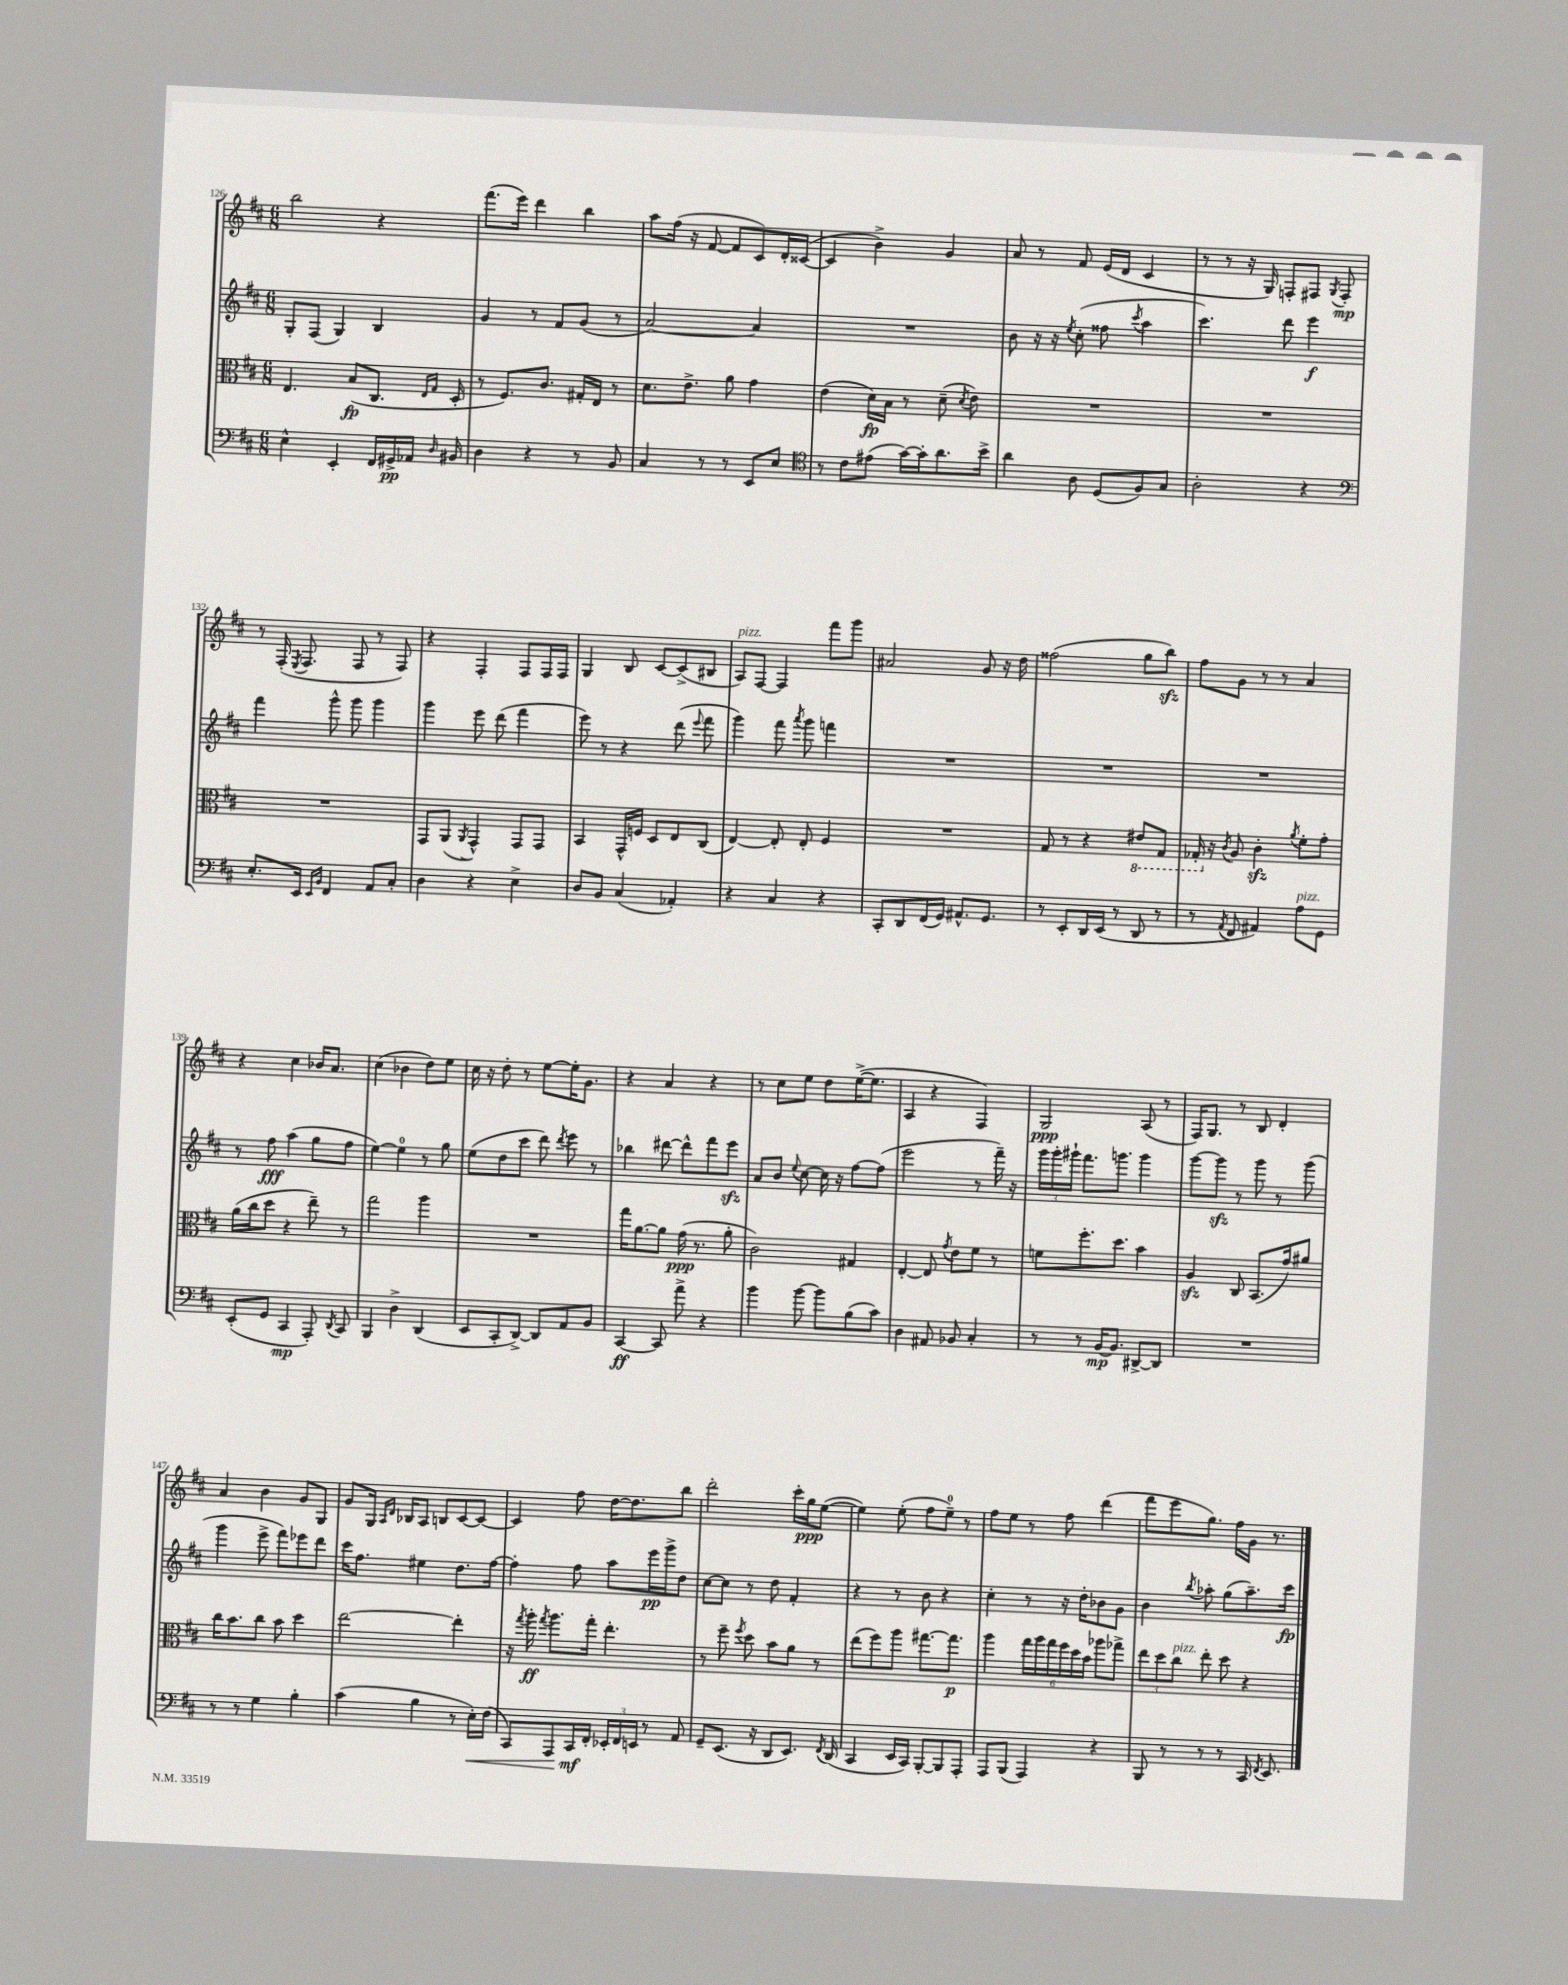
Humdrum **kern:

**kern	**dynam	**kern	**dynam	**kern	**dynam	**kern	**dynam
*part4	*part4	*part3	*part3	*part2	*part2	*part1	*part1
*staff4	*staff4	*staff3	*staff3	*staff2	*staff2	*staff1	*staff1
*clefF4	*	*clefC3	*	*clefG2	*	*clefG2	*
*k[f#c#]	*	*k[f#c#]	*	*k[f#c#]	*	*k[f#c#]	*
*M6/8	*	*M6/8	*	*M6/8	*	*M6/8	*
=126	=126	=126	=126	=126	=126	=126	=126
4E^^\	.	4.E/	.	8G'/L	.	2bb\	.
.	.	.	.	(8F#/J	.	.	.
4EE'/	.	.	.	4G/)	.	.	.
.	.	(8B/L	fp	.	.	.	.
16FF#/LL	.	8.C#/J	.	4B/	.	4r	.
16GG#X^/	pp	.	.	.	.	.	.
16AA-X/JJ	.	.	.	.	.	.	.
.	.	16qqE/LL	.	.	.	.	.
16qqD/	.	16qqG/JJ	.	.	.	.	.
16BB#X/	.	16D'/	.	.	.	.	.
=127	=127	=127	=127	=127	=127	=127	=127
4D\	.	8r	.	4g/	.	(8.fff#\L	.
.	.	8.F#/L)	.	.	.	.	.
.	.	.	.	.	.	16eee\Jk)	.
4r	.	.	.	8r	.	4ddd\	.
.	.	8.c#/J	.	.	.	.	.
.	.	.	.	8f#/L	.	.	.
8r	.	16G#X'/LL	.	(8g/J	.	4bb\	.
.	.	16E/JJ	.	.	.	.	.
8BB/	.	8r	.	8r	.	.	.
=128	=128	=128	=128	=128	=128	=128	=128
4C#/	.	8.d\L	.	[2a/)	.	8aa\L	.
.	.	.	.	.	.	(16ff#\Jk	.
.	.	8.e^\J	.	.	.	16r	.
8r	.	.	.	.	.	[8f#/	.
8r	.	8a\	.	.	.	8f#/L]	.
8EE/L	.	4g\	.	4a/]	.	8c#/)	.
8E/J	.	.	.	.	.	16d'/L	.
.	.	.	.	.	.	([16c##X/JJ	.
=129	=129	=129	=129	=129	=129	=129	=129
*clefC4	*	*	*	*	*	*	*
8r	.	(4e\	.	2.r	.	4c##/]	.
8c#\L	.	.	.	.	.	.	.
(8e#X\J	.	16d\LL)	fp	.	.	4b^\)	.
.	.	16B\JJ	.	.	.	.	.
[16g\LL)	.	8r	.	.	.	.	.
16g'\J]	.	.	.	.	.	.	.
8.a\	.	(8d~\	.	.	.	4g/	.
.	.	8qd/	.	.	.	.	.
.	.	8e\)	.	.	.	.	.
16b^\Jk	.	.	.	.	.	.	.
=130	=130	=130	=130	=130	=130	=130	=130
4a\	.	2.r	.	8b\	.	8a/	.
.	.	.	.	16r	.	8r	.
.	.	.	.	16r	.	.	.
.	.	.	.	8qee/	.	.	.
8A\	.	.	.	(8cc#'\	.	8f#/	.
(8D/L	.	.	.	8ff##X\	.	(16e/LL	.
.	.	.	.	.	.	16d/JJ	.
.	.	.	.	8qccc#/	.	.	.
8F#/)	.	.	.	4aa\	.	4c#/	.
8G/J	.	.	.	.	.	.	.
=131	=131	=131	=131	=131	=131	=131	=131
2A'\	.	2.r	.	4.ccc#\)	.	8r	.
.	.	.	.	.	.	8r	.
.	.	.	.	.	.	16r	.
.	.	.	.	.	.	16G/)	.
.	.	.	.	8ddd\	.	8Fn'/L	.
4r	.	.	.	4eee\	f	8F#X/J	.
.	.	.	.	.	.	8qG/	.
.	.	.	.	.	.	8F#'/	mp
!!LO:LB:g=z
=132	=132	=132	=132	=132	=132	=132	=132
*clefF4	*	*	*	*	*	*	*
8.E'/L	.	2.r	.	4fff#\	.	8r	.
.	.	.	.	.	.	(16F#'/	.
.	.	.	.	.	.	8qE/	.
16EE/Jk	.	.	.	.	.	8.F#/	.
16qqEE/LL	.	.	.	.	.	.	.
16qqBB/JJ	.	.	.	.	.	.	.
4FF#/	.	.	.	8ggg^^\	.	.	.
.	.	.	.	8ggg\	.	8F#/	.
8AA/L	.	.	.	4ggg\	.	8r	.
8C#'/J	.	.	.	.	.	8F#/)	.
=133	=133	=133	=133	=133	=133	=133	=133
4D\	.	8GG/L	.	4ggg\	.	4r	.
.	.	(8AA/J	.	.	.	.	.
.	.	8qAA/	.	.	.	.	.
4r	.	4GG^^/)	.	8eee\	.	4F#'/	.
.	.	.	.	(8ddd\	.	.	.
4E^\	.	8GG/L	.	4fff#\	.	8F#/L	.
.	.	8GG/J	.	.	.	16F#/L	.
.	.	.	.	.	.	16F#/JJ	.
=134	=134	=134	=134	=134	=134	=134	=134
8D/L	.	4BB/	.	8eee\)	.	4G/	.
8BB/J	.	.	.	8r	.	.	.
(4C#/	.	16GG^^/LL	.	4r	.	8B/	.
.	.	16Fn/JJ	.	.	.	.	.
.	.	8D/L	.	.	.	[8c#/L	.
4AA-X'/)	.	8E/	.	(8ddd\	.	(8c#^/]	.
.	.	.	.	8qqeee/	.	.	.
.	.	(8C#/J	.	8fff#\	.	8B#X/J	.
=135	=135	=135	=135	=135	=135	=135	=135
!	!	!	!	!	!	!LO:TX:a:i:t=pizz.	!
4r	.	[4E/)	.	4ggg\)	.	8A/L)	.
.	.	.	.	.	.	[8F#/J	.
4C#/	.	8E'/]	.	8fff#\	.	4F#/]	.
.	.	.	.	8qaaa/	.	.	.
.	.	8E'/	.	8ggg\	.	.	.
4r	.	4F#/	.	4fffn\	.	8fff#\L	.
.	.	.	.	.	.	8ggg\J	.
=136	=136	=136	=136	=136	=136	=136	=136
8CC#'/L	.	2.r	.	2.r	.	2a#X/	.
8DD/	.	.	.	.	.	.	.
(16FF#/L	.	.	.	.	.	.	.
16GG/JJ)	.	.	.	.	.	.	.
8.AA#X^^/L	.	.	.	.	.	.	.
.	.	.	.	.	.	8g/	.
8.GG/J	.	.	.	.	.	.	.
.	.	.	.	.	.	16r	.
.	.	.	.	.	.	16dd\	.
=137	=137	=137	=137	=137	=137	=137	=137
8r	.	8G/	.	2.r	.	(2ff##X\	.
8EE'/L	.	8r	.	.	.	.	.
16DD/L	.	4r	.	.	.	.	.
(16EE/JJ	.	.	.	.	.	.	.
8r	.	.	.	.	.	.	.
*	*	*8ba	*	*	*	*	*
8DD/	.	8E#X/L	.	.	.	8gg\L	.
8r	.	8GG/J	.	.	.	8bbzz\J)	.
=138	=138	=138	=138	=138	=138	=138	=138
8r	.	16GG-X'/	.	2.r	.	8ff#\L	.
*	*	*X8ba	*	*	*	*	*
.	.	16r	.	.	.	.	.
8qAA/	.	8qc#/	.	.	.	.	.
8FF#/	.	8A/	.	.	.	8g\J	.
4AA#X/)	.	4c#zz'\	.	.	.	8r	.
.	.	.	.	.	.	8r	.
.	.	8qa/	.	.	.	.	.
!LO:TX:a:i:t=pizz.	!	!	!	!	!	!	!
8A\L	.	8f#'\L	.	.	.	4a/	.
8GG\J	.	8g'\J	.	.	.	.	.
!!LO:LB:g=z
=139	=139	=139	=139	=139	=139	=139	=139
(8EE'/L	.	(16a\LL	.	8r	.	4r	.
.	.	16cc#\J	.	.	.	.	.
8GG/J	.	8dd\J	.	8ff#\	fff	.	.
4CC#/	mp	4r	.	(4aa\	.	4cc#\	.
8AAA'/)	.	8ee~\)	.	8gg\L	.	16b-X/KL	.
.	.	.	.	.	.	8.a/J	.
8qDD/	.	.	.	.	.	.	.
8CC#/	.	8r	.	8ff#\J	.	.	.
=140	=140	=140	=140	=140	=140	=140	=140
4BBB/	.	2gg\	.	[4ee\)	.	(4cc#\	.
4D^\	.	.	.	4ee\]	.	4b-X\	.
(4DD/	.	4aa\	.	8r	.	8dd\L)	.
.	.	.	.	8gg\	.	8ee\J	.
=141	=141	=141	=141	=141	=141	=141	=141
8EE/L	.	2.r	.	(8ee\L	.	16cc#\	.
.	.	.	.	.	.	16r	.
8CC#'/	.	.	.	8dd\	.	8dd'\	.
[8DD^/J)	.	.	.	8ccc#\J	.	8r	.
8DD/L]	.	.	.	8ddd\)	.	[8ee\L	.
.	.	.	.	8qddd/	.	.	.
8AA/	.	.	.	8eee\	.	16ee'\K]	.
.	.	.	.	.	.	8.g\J	.
8BB/J	.	.	.	8r	.	.	.
=142	=142	=142	=142	=142	=142	=142	=142
[4CC#/	ff	16gg\KL	.	4bb-X\	.	4r	.
.	.	[8.a\	.	.	.	.	.
8CC#/]	.	8a\J]	.	[8ddd#X\	.	4a/	.
8a^\	.	(16g\	ppp	8ddd#^^\L]	.	.	.
.	.	8.r	.	.	.	.	.
4r	.	.	.	8fff#\	.	4r	.
.	.	8a'\	.	8eeezz\J	.	.	.
=143	=143	=143	=143	=143	=143	=143	=143
4b\	.	2c#\)	.	8a/L	.	8r	.
.	.	.	.	8b/J	.	8cc#\L	.
.	.	.	.	8qqee/	.	.	.
[8b\	.	.	.	[8cc#\	.	8ee\J	.
8b\L]	.	.	.	16cc#\]	.	8dd\L	.
.	.	.	.	16r	.	.	.
(8B\	.	4G#X/	.	[8ff#\L	.	([16ee^\K	.
.	.	.	.	.	.	8.ee\J]	.
8c#\J)	.	.	.	(8ff#\J]	.	.	.
=144	=144	=144	=144	=144	=144	=144	=144
4D\	.	[4E'/	.	2eee\	.	4A/	.
8AA#X/	.	8E/]	.	.	.	4r	.
.	.	8qg/	.	.	.	.	.
8BB-X/	.	8e\L	.	.	.	.	.
4C#'/	.	8f#\J	.	8r	.	4F#/)	.
.	.	8r	.	16fff#~\)	.	.	.
.	.	.	.	16r	.	.	.
=145	=145	=145	=145	=145	=145	=145	=145
8r	.	8fn\L	.	24ggg\LL	.	2G/	ppp
.	.	.	.	24ggg'\	.	.	.
.	.	.	.	24ggg#X`\JJ	.	.	.
8r	.	8.ff#'\	.	8.fff#\L	.	.	.
[16BB/KL	mp	.	.	.	.	.	.
8.BB/J]	.	8.dd\J	.	8.gggn\J	.	.	.
[8DD#X^/L	.	4b\	.	4ggg\	.	(8A/	.
8DD#/J]	.	.	.	.	.	8r	.
=146	=146	=146	=146	=146	=146	=146	=146
2.r	.	4Azz/	.	[8ggg\L	.	16F#/KL)	.
.	.	.	.	.	.	8.G/J	.
.	.	.	.	8gggzz\J]	.	.	.
.	.	8C#/	.	8r	.	8r	.
.	.	(8.BB/L	.	8ggg\	.	8B/	.
.	.	.	.	8r	.	4d'/	.
.	.	16g/k)	.	.	.	.	.
.	.	8a#X/J	.	(8ggg\	.	.	.
!!LO:LB:g=z
=147	=147	=147	=147	=147	=147	=147	=147
8r	.	16cc#\KL	.	4ggg\	.	4a/	.
.	.	8.b\	.	.	.	.	.
8r	.	.	.	.	.	.	.
4G\	.	8cc#\J	.	8eee^\	.	4b\	.
.	.	8b\	.	8fff#\L)	.	.	.
4B'\	.	4dd\	.	8eee-X\	.	8g/L	.
.	.	.	.	8ddd\J	.	8G/J	.
=148	=148	=148	=148	=148	=148	=148	=148
(4c#\	.	[2ee\	.	16ccc#\KL	.	8g/L	.
.	.	.	.	8.ff#\J	.	.	.
.	.	.	.	.	.	16G/Jk	.
.	.	.	.	.	.	16qqA/LL	.
.	.	.	.	.	.	16qqd/JJ	.
.	.	.	.	.	.	16B-X/KL	.
4B\	.	.	.	4ee#X\	.	8A/J	.
.	.	.	.	.	.	8Bn/L	.
8r	.	4ee'\]	.	8.dd\L	.	[8c#/	.
!	!LO:HP:b	!	!	!	!	!	!
16E'\LL)	<	.	.	.	.	8c#/J_	.
(16F#\JJ	.	.	.	[16ff#\Jk	.	.	.
=149	=149	=149	=149	=149	=149	=149	=149
8CC#/L)	.	16r	.	4ff#'\]	.	4c#/]	.
.	.	8qgg/	.	.	.	.	.
.	.	16aa'\	ff	.	.	.	.
.	.	8qgg/	.	.	.	.	.
8AAA/	.	8.aa\L	.	.	.	.	.
16CC#/L	mf	.	.	8ff#\	.	8ff#\	.
16FF#'/JJ	[	16gg'\Jk	.	.	.	.	.
24EE-X'/LL	.	4.ee'\	.	8aa\L	.	[16dd\KL	.
24FF#/	.	.	.	.	.	.	.
.	.	.	.	.	.	8.dd\]	.
24EEn/JJ	.	.	.	.	.	.	.
8r	.	.	.	16eee\L	pp	.	.
.	.	.	.	16ggg^\J	.	.	.
8AA/	.	.	.	8dd\J	.	8bb\J	.
=150	=150	=150	=150	=150	=150	=150	=150
8GG~/L	.	8r	.	[8cc#\L	.	2ddd'\	.
(8.EE/J	.	8ff#~\	.	8cc#\J]	.	.	.
.	.	8qff#/	.	.	.	.	.
.	.	8dd\	.	8r	.	.	.
16r	.	.	.	.	.	.	.
8DD/L	.	8b\L	.	8dd\	.	.	.
8.EE/J)	.	8a\J	.	4f#'/	.	16ccc#'\LL	.
.	.	.	.	.	.	16gg\J	ppp
.	.	8r	.	.	.	([8ee\J	.
8qFF#/	.	.	.	.	.	.	.
(16DD/	.	.	.	.	.	.	.
=151	=151	=151	=151	=151	=151	=151	=151
4CC#/	.	(8ee\L	.	4r	.	4ee\])	.
.	.	8ff#\)	.	.	.	.	.
16EE/LL	.	8aa\J	.	8r	.	(8ee'\	.
16CC#/JJ)	.	.	.	.	.	.	.
[8BBB'/L	.	[8.gg#X\L	.	8b\	.	8ff#\L	.
8BBB/]	.	.	.	4r	.	8ee~\J)	.
.	.	8.gg#\J]	p	.	.	.	.
8AAA'/J	.	.	.	.	.	8r	.
=152	=152	=152	=152	=152	=152	=152	=152
8AAA/L	.	4aa\	.	4cc#'\	.	8ff#\L	.
(8BBB/J	.	.	.	.	.	8ee\J	.
4AAA/)	.	24gg\LL	.	8r	.	8r	.
.	.	24aa\	.	.	.	.	.
.	.	24gg\	.	.	.	.	.
.	.	24ff#\	.	16r	.	8ff#\	.
.	.	24dd\	.	.	.	.	.
.	.	.	.	16dd'\KL	.	.	.
.	.	24b\JJ	.	.	.	.	.
4r	.	8aa-X\L	.	8b-X\	.	(4ddd\	.
.	.	8gg-X^\J	.	8g\J	.	.	.
=153	=153	=153	=153	=153	=153	=153	=153
8BBB/	.	12ee\L	.	4b\	.	8fff#\L	.
.	.	12dd\	.	.	.	.	.
8r	.	.	.	.	.	8eee\	.
!	!	!LO:TX:a:i:t=pizz.	!	!	!	!	!
.	.	12cc#\J	.	.	.	.	.
.	.	.	.	8qbb/	.	.	.
8r	.	8ee'\	.	8aa-X'\	.	8.gg\J)	.
8r	.	8dd\	.	(8gg\L	.	.	.
.	.	.	.	.	.	16ff#\LL	.
16CC#/	.	4r	.	8.aa-~\)	.	16g\JJ	.
8qFF#/	.	.	.	.	.	.	.
8.EE/	.	.	.	.	.	8.r	.
.	.	.	.	16ccc#\Jk	fp	.	.
==	==	==	==	==	==	==	==
*-	*-	*-	*-	*-	*-	*-	*-
